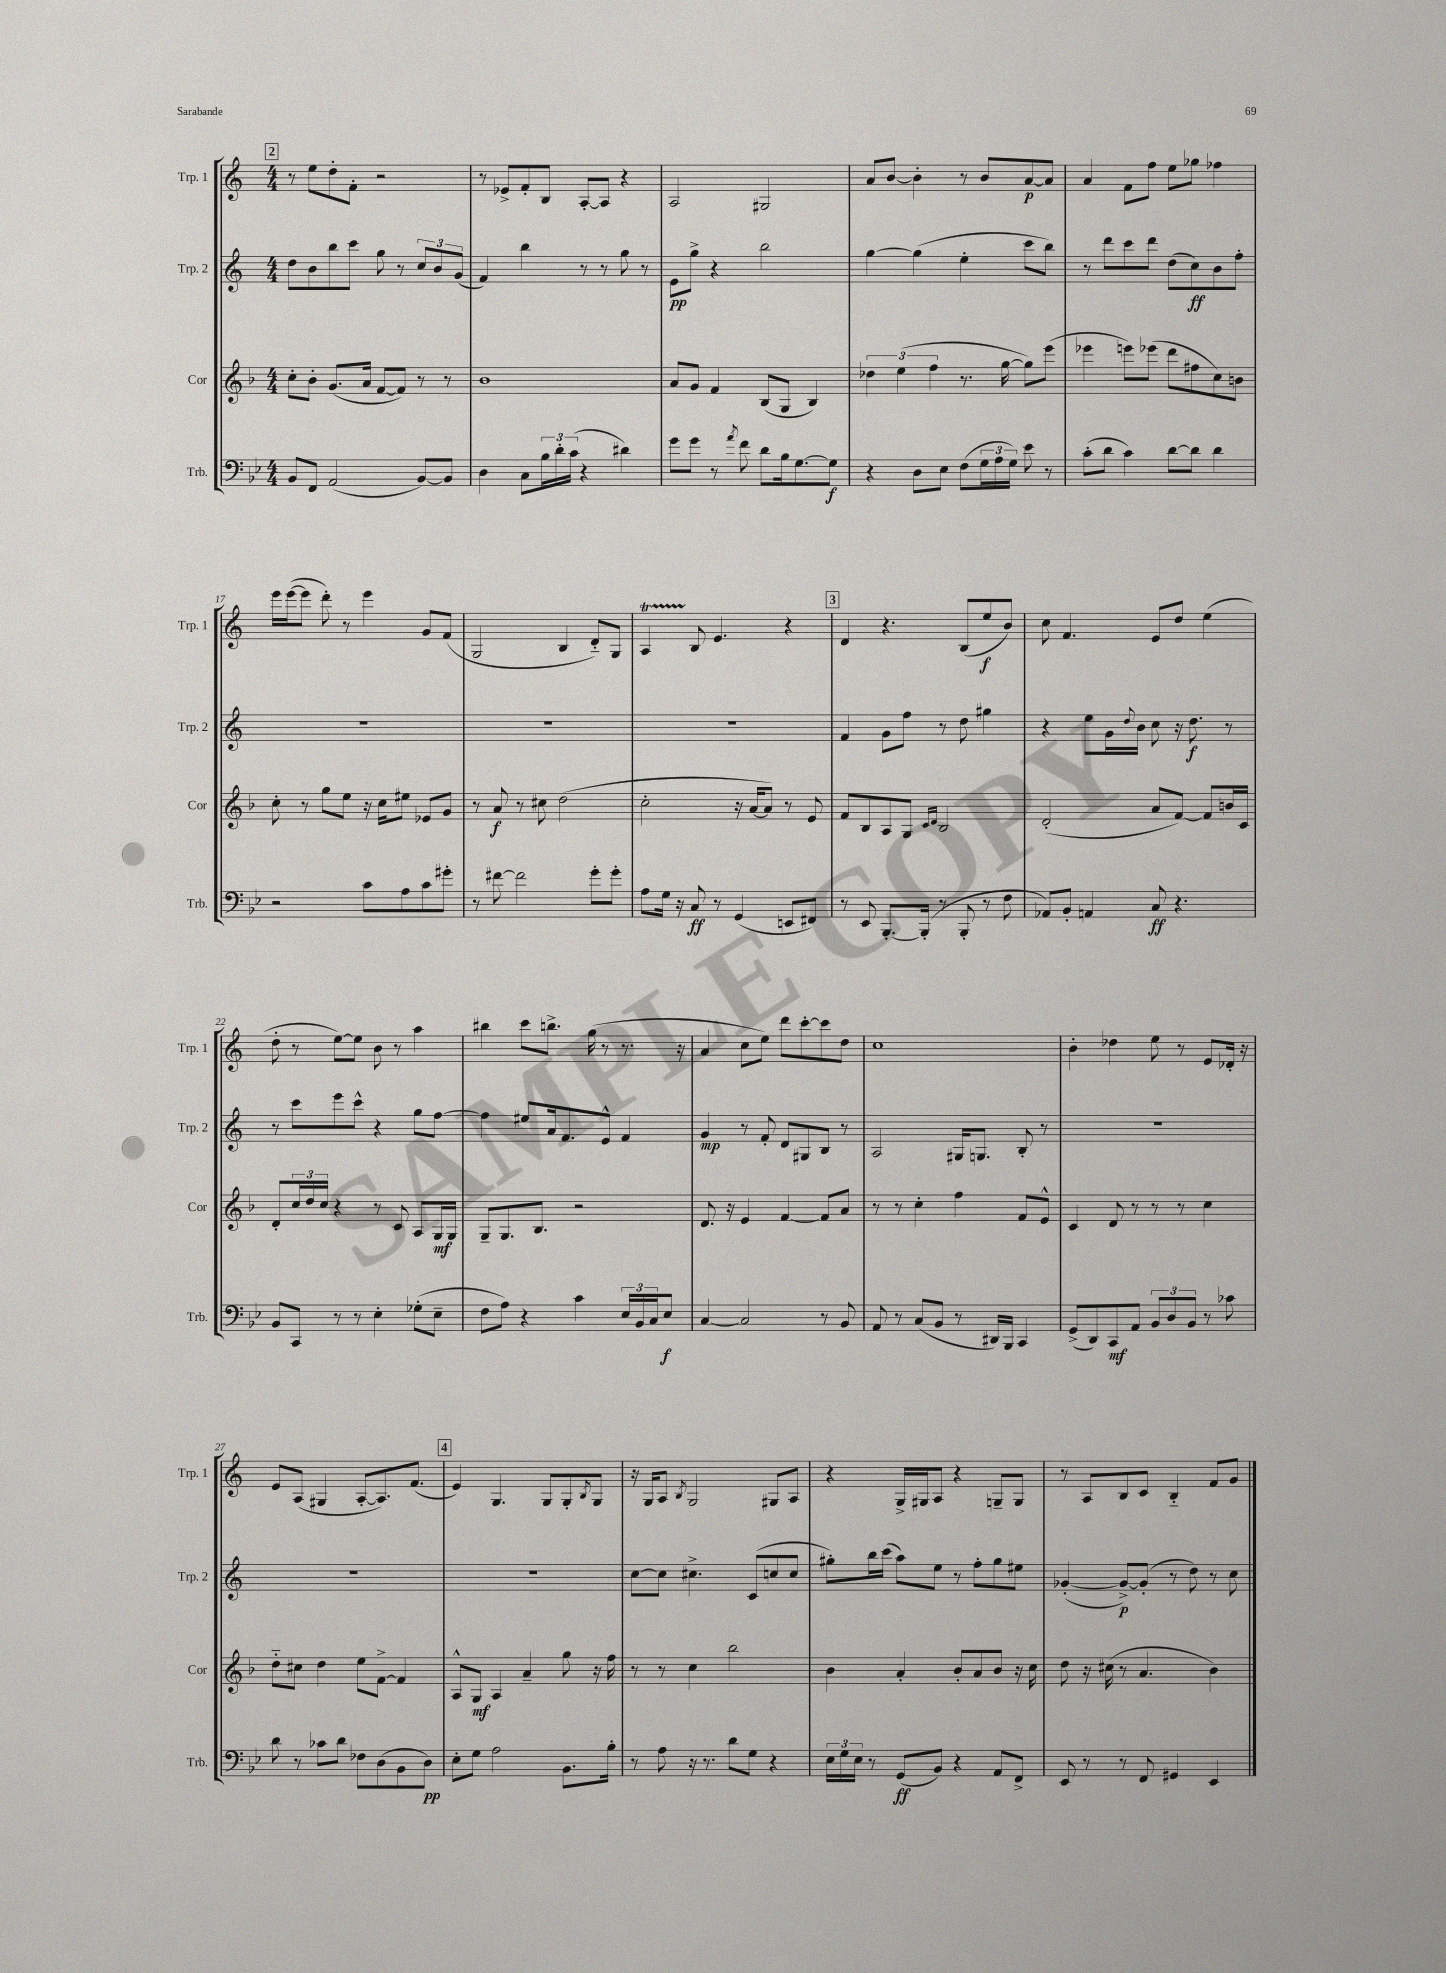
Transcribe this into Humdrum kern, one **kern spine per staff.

**kern	**kern	**kern	**kern
*staff4	*staff3	*staff2	*staff1
*clefF4	*clefG2	*clefG2	*clefG2
*k[b-e-]	*k[b-]	*k[]	*k[]
*M4/4	*M4/4	*M4/4	*M4/4
8BB-	8cc'	8dd	8r
8FF	8b-'	8b	8ee
(2AA	(8.g	8bb	8dd'
.	.	8ccc	8f'
.	16a	.	.
.	[8f	8gg	2r
.	8f])	8r	.
[8BB-)	8r	12cc	.
.	.	12b	.
8BB-]	8r	.	.
.	.	(12g	.
=	=	=	=
4D	1b-	4f)	8r
.	.	.	8e-^
8C	.	4bb	8f'
24B-	.	.	8B
24d'	.	.	.
(24c	.	.	.
4r	.	8r	[8A'
.	.	8r	8A]
4d#)	.	8gg	4r
.	.	8r	.
=	=	=	=
8g	8a	8e	2A
8g	8g	8gg^	.
8r	4f	4r	.
8qa	.	.	.
8f	.	.	.
8d	(8B-	2bb	2G#
16B-	8G	.	.
[8.G	.	.	.
.	4B-)	.	.
8G]	.	.	.
=	=	=	=
4r	6dd-	[4gg	8a
.	.	.	[8b
.	(6ee	.	.
8D	.	(4gg]	4b']
.	6ff	.	.
8E-	.	.	.
(8F	8.r	4ee'	8r
24G	.	.	8b
24A	.	.	.
.	[16gg	.	.
24G)	.	.	.
8e-	8gg])	8ccc	[8a
8r	(8eee	8bb)	8a]
=	=	=	=
(8c'	4eee-	8r	4a
8d	.	8ddd	.
4c)	8eee)	8ccc	8f
.	(8eee-	8ddd	8ff
[8d	8ddd	(8dd	8ee
8d]	8ff#	8cc)	8gg-
4d	8cc)	8b	4ff-
.	8b	8ff'	.
=	=	=	=
2r	8cc'	1r	16eee
.	.	.	([16eee
.	8r	.	8eee]
.	8gg	.	8ddd')
.	8ee	.	8r
8c	16r	.	4eee
.	16cc	.	.
8A	8ee#	.	.
8c	8e-	.	8g
8g#'	8g	.	(8f
=	=	=	=
8r	8r	1r	2G
[8f#	8a	.	.
2f#]	8r	.	.
.	8cc#	.	.
.	(2dd	.	4B
8g'	.	.	8d'~)
8g'	.	.	8G
=	=	=	=
8A	2cc'	1r	4A
16G	.	.	.
16r	.	.	.
8C	.	.	8B
8r	.	.	4.e
(4GG	16r	.	.
.	[16a	.	.
.	8a])	.	.
8EE	8r	.	4r
8FF#)	8e	.	.
=	=	=	=
8r	8f	4f	4d
8EE-	8B-	.	.
[8.BBB-'	8A	8g	4.r
.	8G	8ff	.
(16BBB-']	.	.	.
.	16qqc	.	.
.	16qqd	.	.
8r	2B-	8r	.
8BBB-'	.	8dd	(8B
8r	.	4gg#	8ee
8F	.	.	8b)
=	=	=	=
8AA-)	(2d'	4r	8cc
8BB-'	.	.	4.f
4AA	.	8ee	.
.	.	16g	.
.	.	8qqdd	.
.	.	16b	.
8C	8a	8cc	8e
4.r	[8f)	16r	8dd
.	.	8.dd	.
.	8f]	.	(4ee
.	16b	8r	.
.	16c	.	.
=	=	=	=
8BB-	8d'	8r	8dd'
8CC	24cc	8ccc	8r
.	24dd	.	.
.	24cc	.	.
8r	4r	8eee	[8ee)
8r	.	8ccc^^	8ee]
4E-'	8r	4r	8b
.	8c	.	8r
(8G-'	8A	8gg	4aa
8E-~	16G	[8ff	.
.	16G	.	.
=	=	=	=
8F	8G~	4ff]	4bb#
8A)	8.G	.	.
4r	.	8ee#	8ccc
.	8.B-	.	.
.	.	16a	8.bb^
.	.	8.f	.
4c	2r	.	.
.	.	.	(16gg
.	.	8e^^	8r
24E-	.	4f	8.r
24BB-	.	.	.
24C	.	.	.
8E-	.	.	.
.	.	.	16r
=	=	=	=
[4C	8.d	4g	4a
.	16r	.	.
2C]	4e	8r	8cc
.	.	8f'	8ee)
.	[4f	8d	8ddd
.	.	8G#	[8ccc'
8r	8f]	8B	8ccc]
8BB-	8a	8r	8dd
=	=	=	=
8AA	8r	2A	1cc
8r	8r	.	.
(8C	4cc'	.	.
8BB-	.	.	.
8r	4ff	16G#	.
.	.	8.G	.
16DD#)	.	.	.
16BBB-	.	.	.
4CC	8f	8B'	.
.	8e^^	8r	.
=	=	=	=
(8GG^	4c	1r	4b'
8DD)	.	.	.
8CC	8d	.	4dd-
8AA	8r	.	.
12BB-	8r	.	8ee
12D	.	.	.
.	8r	.	8r
12BB-	.	.	.
8r	4cc	.	8e
8c-	.	.	16d-'
.	.	.	16r
=	=	=	=
8d	8dd'~	1r	8e
8r	8cc#	.	(8A
8c-	4dd	.	4G#
8d	.	.	.
8F-	8ee	.	[8A'
(8D	[8f^	.	8.A])
8BB-	4f]	.	.
.	.	.	(8.f
8D)	.	.	.
=	=	=	=
8E-'	8A^^	1r	4e)
8G	8G	.	.
2A	4A	.	4.G
.	4a~	.	.
.	.	.	8G
8.BB-	8gg	.	8G'
.	.	.	8qB
.	16r	.	8G
16B-'	16ff	.	.
=	=	=	=
8r	8r	[8cc	16r
.	.	.	16G
8A	8r	8cc]	8A
.	.	.	8qB
16r	4cc	4.cc#^	2G
8.r	.	.	.
8d	2bb-	.	.
8G	.	(8c	.
4r	.	8cc	8G#
.	.	8cc	8A
=	=	=	=
24E-	4b-	8gg#')	4r
24G	.	.	.
24E-	.	.	.
8r	.	16bb	.
.	.	(16ccc	.
(8GG	4a'	8aa)	16G^
.	.	.	16G#
8BB-)	.	8ee	8A
4r	8b-'	8r	4r
.	8a	8ff'	.
8AA	8b-	8gg#	8G~
8FF^	16r	8ee#	8G
.	16cc	.	.
=	=	=	=
8EE-	8dd	([4g-'	8r
8r	16r	.	8A
.	(16cc#	.	.
8r	8r	8g-^_)	8B
8FF	4.a	(8g-']	8c
4GG#	.	8r	4B'~
.	.	8dd)	.
4EE-	4b-)	8r	8f
.	.	8cc	8g
==	==	==	==
*-	*-	*-	*-
